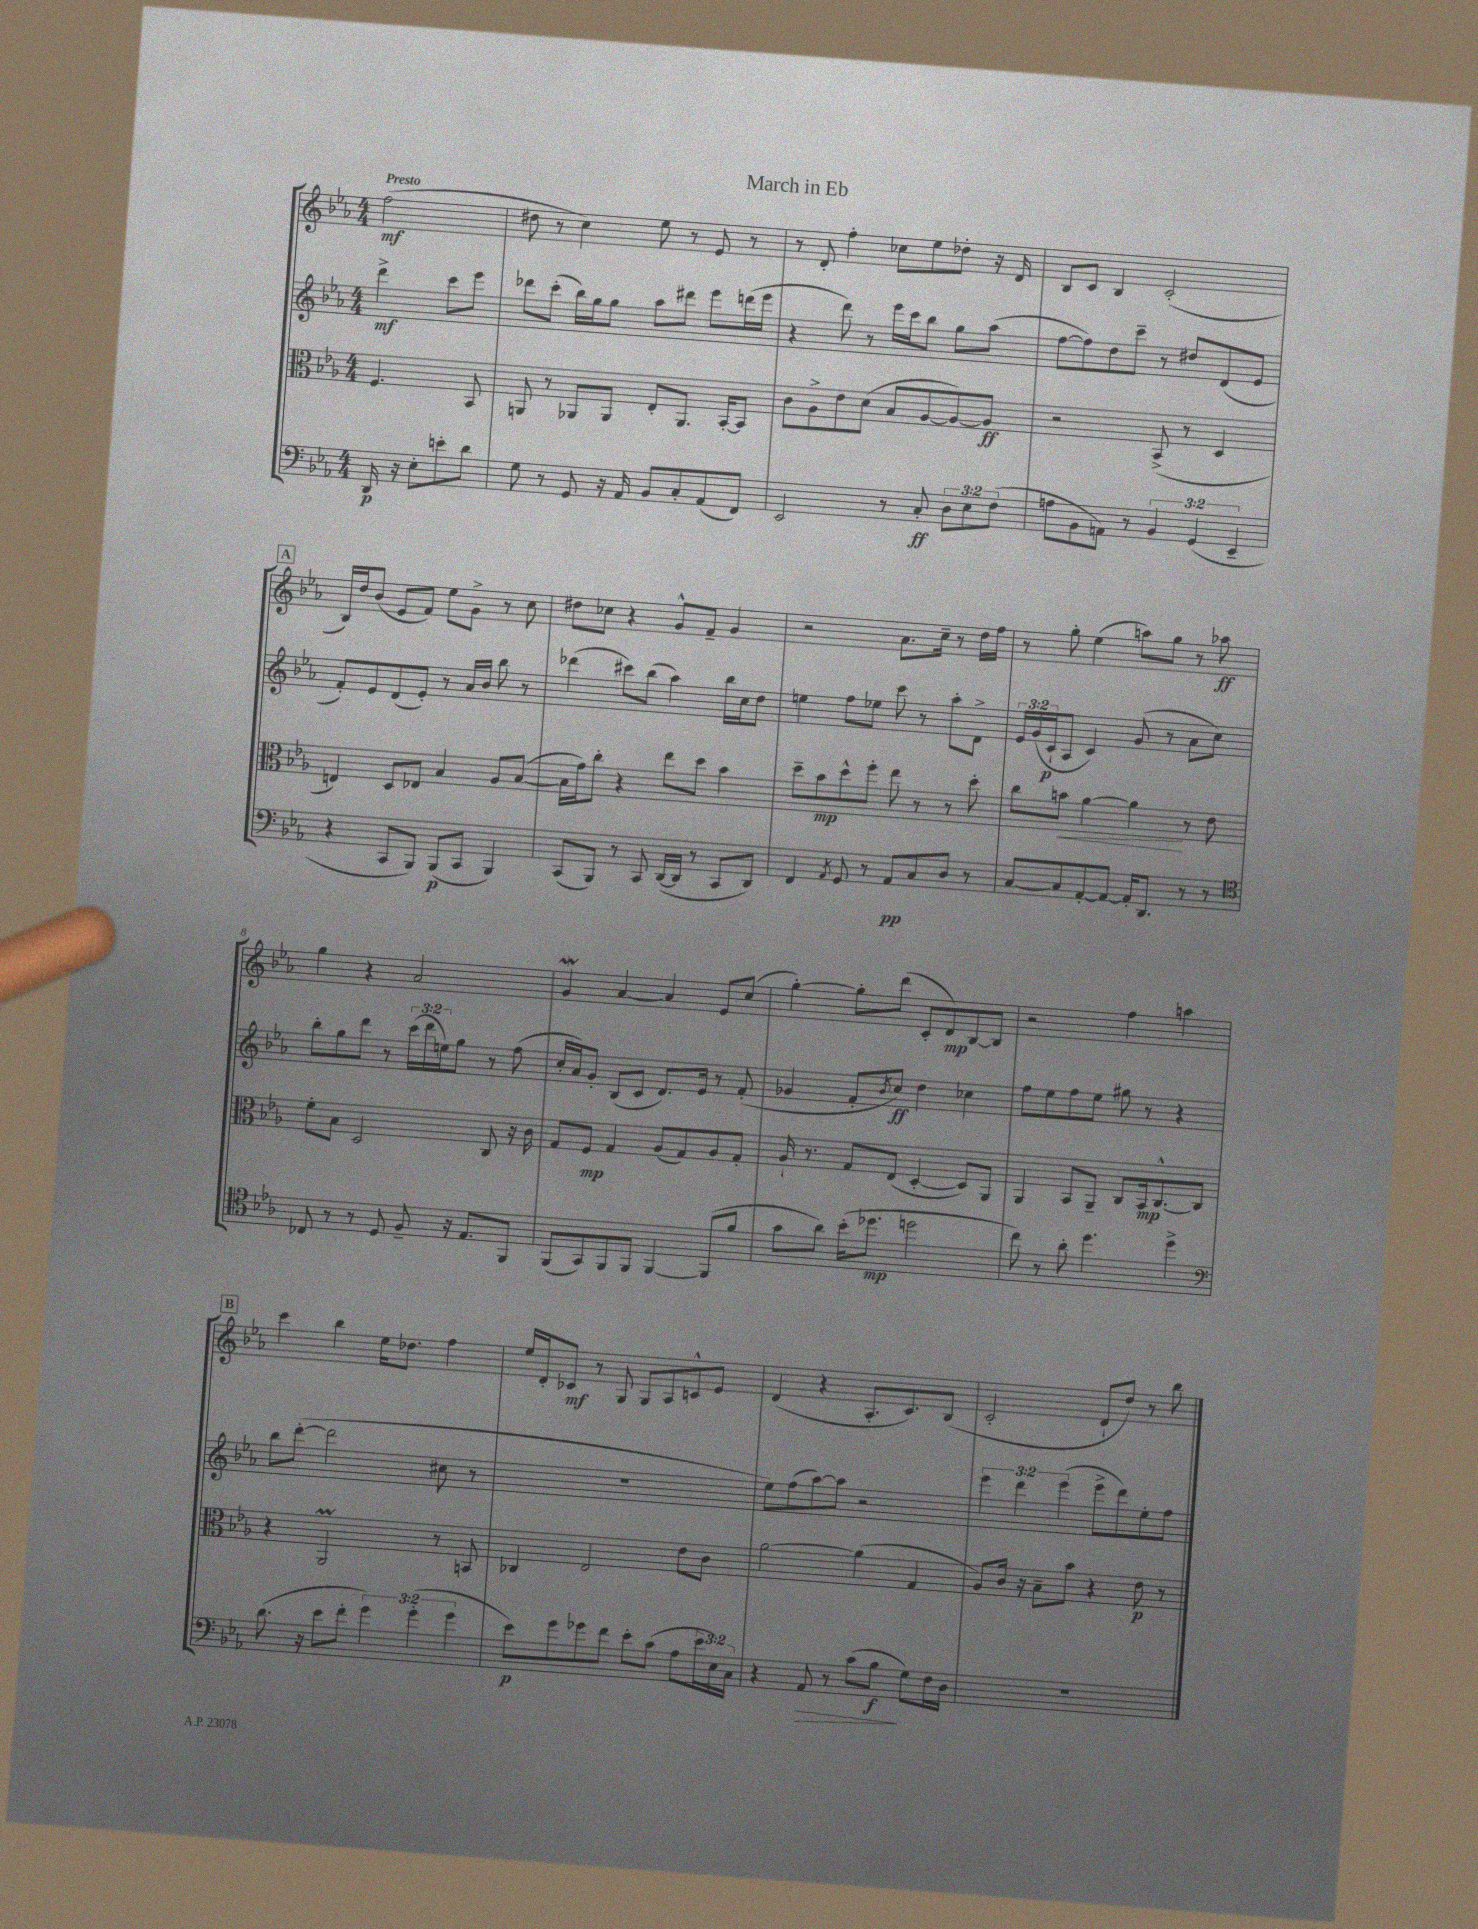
\header { title = "March in Eb" }
<<
\new StaffGroup <<
\new Staff = "s0" {
    \clef treble \key ees \major \numericTimeSignature \time 4/4 \partial 2 \tempo "Presto"
    f''2\mf( |
    dis''8 r8 c''4) ees''8 r8 ees'8 r8 |
    r8 d'8-. f''4-. ces''8 ees''8 des''8-. r16 d'16 |
    bes8 c'8 bes4 c'2-.( |
    \mark \markup { \box "A" } bes16) d''16 bes'8( ees'8 f'8) ees''8 g'8-> r8 c''8 |
    dis''8 ces''8 r4 g'8-^ f'8-- g'4 |
    r2 aes'8. c''16-- r8 d''16 f''16 |
    r8 g''8-. ees''4( a''8) g''8 r8 aes''8\ff |
    g''4 r4 aes'2 |
    g'4\mordent aes'4~ aes'4 ees'8 c''8( |
    g''4~-.) g''8-. d'''8( c'8-. d'8\mp) bes8~ bes8 |
    r2 f''4 a''4 |
    \mark \markup { \box "B" } c'''4 bes''4 ees''16 des''8. f''4 |
    ees''16 d'16-. ces'8\mf r8 g8 g8 aes8 c'8-^ ees'8 |
    d'4( r4 aes8.-. c'8.) bes8( |
    c'2-. d'8-! d''8) r8 bes''8 \bar "|." |
}
\new Staff = "s1" {
    \clef treble \key ees \major \numericTimeSignature \time 4/4 \override Staff.TupletNumber.text = #tuplet-number::calc-fraction-text \partial 2
    d'''4->\mf c'''8 ees'''8 |
    des'''8 c'''8-.( bes''16) g''16 g''8 aes''8 dis'''8 ees'''8 d'''16( ees'''16 |
    r4 d'''8) r8 ees'''16 c'''16 bes''8 g''8 aes''8( |
    f''8~ f''8) d''8 c'''8-- r8 dis''8 d'8( ees'8 |
    \mark \markup { \box "A" } f'8-.) ees'8 d'8( ees'8-.) r8 aes'16 bes'16 bes''8 r8 |
    des'''4( cis'''8) bes''8( aes''4) bes''16 c''16 d''8 |
    e''4 f''8 ees''8 c'''8 r8 aes''8-. d'8-> |
    \tuplet 3/2 { ees'16 g'16( c'16-!\p } aes8 c'4) g'8( r8 aes'8 c''8) |
    bes''8-. g''8 d'''8 r8 \tuplet 3/2 { c'''16( d'''16 e''16) } g''8 r8 f''8( |
    c''16-. aes'16) g'8-. bes8( c'8 d'8.) ees'16 r8 f'8-.( |
    ges'4 f'8-. \acciaccatura { bes'8 } c''8\ff) d''4 ces''4 |
    f''8 ees''8 f''8 ees''8 gis''8 r8 r4 |
    \mark \markup { \box "B" } bes''8 d'''8~-.( d'''2 cis''8 r8 |
    r1 |
    ees''8) f''8( aes''8~) aes''8 r2 |
    \tuplet 3/2 { ees'''4 d'''4 ees'''4( } ees'''8-> d'''8) ees''8-. f''8 \bar "|." |
}
\new Staff = "s2" {
    \clef alto \key ees \major \numericTimeSignature \time 4/4 \partial 2
    f4. bes,8 |
    a,8 r8 aes,8 aes,8 ees8-. aes,8. bes,16~-. bes,8 |
    c'8 aes8-> ees'8 d'8( bes8 aes8~ aes8~) aes8\ff |
    r2 bes,8->( r8 d4 |
    \mark \markup { \box "A" } e4) d8 ees8 bes4 aes8 bes8~( |
    bes16 g'16) c''8-. r4 ees''8 d''8 bes'4 |
    d''8-- bes'8\mp d''8-^ f''8-. ees''8 r8 r8 d''8-. |
    c''8 b'8\< aes'4~ aes'4\! r8 ees'8 |
    f'8-. bes8 d2 c8 r16 c'16 |
    g8 f8\mp g4 aes8( g8) aes8 g8-. |
    aes16-! r8. g8 ees8( d4~-. d8) aes,8 |
    aes,4 bes,8 aes,8-- c8 bes,16\mp c8.~-^ c8 |
    \mark \markup { \box "B" } r4 aes,2\prall r8 b,8 |
    ces4 ees2 ees'8 c'8 |
    aes'2~ aes'4( g4 |
    aes8) c'16 r16 bes8-- bes'8 r4 ees'8\p r8 \bar "|." |
}
\new Staff = "s3" {
    \clef bass \key ees \major \numericTimeSignature \time 4/4 \override Staff.TupletNumber.text = #tuplet-number::calc-fraction-text \partial 2
    d,16\p r16 ees8-. e'8-. d'8 |
    g8 r8 g,8 r16 aes,16 bes,8 c8-. aes,8( f,8) |
    ees,2 r8 c8-.\ff \tuplet 3/2 { d8 ees8 f8( } |
    a8 bes,8 a,8) r8 \tuplet 3/2 { bes,4 g,4( ees,4-- } |
    \mark \markup { \box "A" } r4 c,8 bes,,8) bes,,8\p( c,8 bes,,4) |
    c,8( bes,,8) r8 c,8 d,16~( d,16 r8 c,8 d,8) |
    f,4 \acciaccatura { aes,8 } g,8 r8 aes,8\pp c8 d8 r8 |
    c8~ c8 aes,8~-. aes,8~ aes,16-. d,8. r8 r8 |
    \clef tenor ces8 r8 r8 d8 f8-- r16 ees8. f,8 |
    f,8( g,8) f,8 f,8 f,4~ f,8( f'8 |
    g'8 aes'8) bes'16-.( des''8.\mp d''2 |
    c''8) r8 aes'8-. d''4. d''4-> |
    \mark \markup { \box "B" } \clef bass d'8.( r16 ees'8 f'8-. \tuplet 3/2 { g'4) g'4-.( g'4 } |
    ees'8\p) g'8 ges'8 f'8 ees'8-. c'8( aes8 \tuplet 3/2 { ees'16 ees16) c16 } |
    r4 aes,8\> r8 c'8( bes8\f\! g8) f16 d16 |
    R1 \bar "|." |
}
>>
>>
